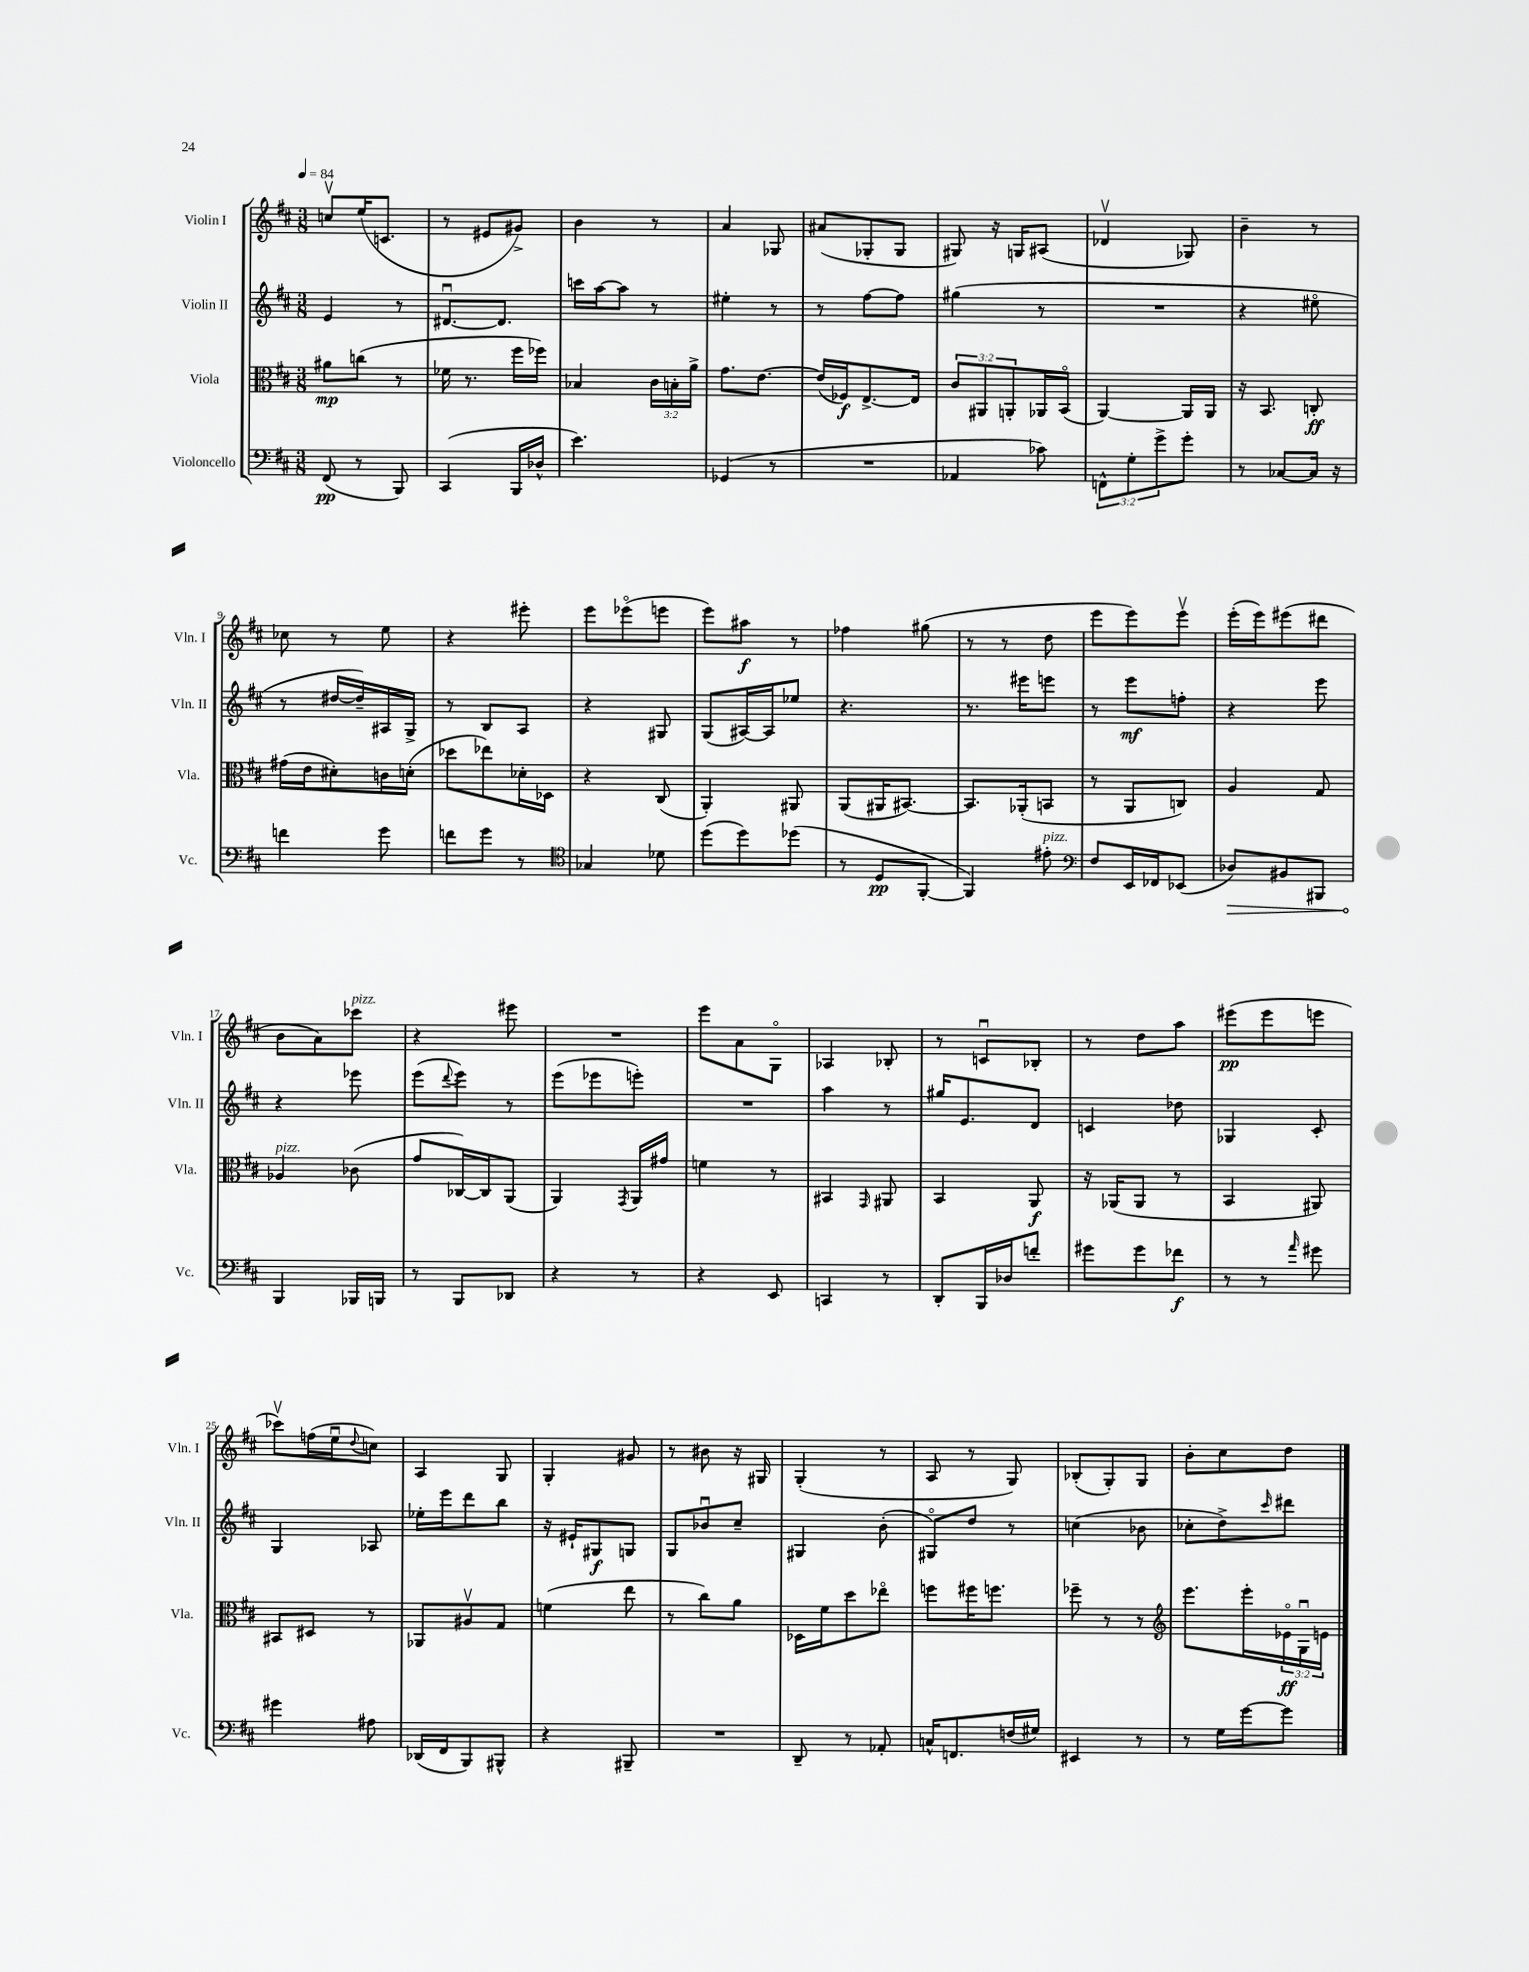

**kern	**kern	**kern	**kern
*staff4	*staff3	*staff2	*staff1
*clefF4	*clefC3	*clefG2	*clefG2
*k[f#c#]	*k[f#c#]	*k[f#c#]	*k[f#c#]
*M3/8	*M3/8	*M3/8	*M3/8
*MM84	*MM84	*MM84	*MM84
(8FF#/	8a#\L	4e/	8ccv/L
8r	(8cc\J	.	(16ee/K
.	.	.	8.c/J
8BBB/)	8r	8r	.
=	=	=	=
(4CC#/	16f-\	[8.d#u/L	8r
.	8.r	.	.
.	.	.	8e#/L
.	.	8.d#/]J	.
16BBB/LL	16ff#\LL	.	8g#^/J)
16D-^^/JJ	16ff-\JJ)	.	.
=	=	=	=
4.e\)	4B-/	16ccc\LL	4b\
.	.	[16aa\J	.
.	.	8aa\]J	.
.	24c#\LL	8r	8r
.	24B'\	.	.
.	24a^\JJ	.	.
=	=	=	=
(4GG-/	8.g\L	4ee#'\	4a/
.	[8.e\J	.	.
8r	.	8r	8G-/
=	=	=	=
4.r	(16e/]LL	8r	(8a#/L
.	16F-/J)	.	.
.	[8.E^/	[8ff#\L	8G-'/
.	.	8ff#\]J	8G-/J
.	16E/]Jk	.	.
=	=	=	=
4AA-/	12c#/L	(4gg#\	8G#/)
.	12AA#/	.	.
.	.	.	16r
.	12AA'/	.	.
.	.	.	16G/LK
8c-\)	16AA-/L	8r	(8A#/J
.	(16BBo/JJ	.	.
=	=	=	=
12FF^^\L	[4AA/)	4.r	4d-v/
12G'\	.	.	.
12g^\	.	.	.
8g'\J	16AA/]LL	.	8G-/)
.	16AA/JJ	.	.
=	=	=	=
8r	16r	4r	4b~\
.	8.BB/	.	.
[8C-/L	.	.	.
16C-/]Jk	8C'/	8ee#o\	8r
16r	.	.	.
=	=	=	=
4f\	(16g#\LL	8r	8cc-\
.	16e\J	.	.
.	8d#'\)	[16dd#/LL	8r
.	.	16dd#~/])	.
8g\	16c\L	16A#/	8ee\
.	(16d'\JJ	16G^/JJ	.
=	=	=	=
8f\L	8dd-\L	8r	4r
8g\J	8ee-\)	8B/L	.
8r	16d-'\L	8A/J	8eee#'\
.	16D-\JJ	.	.
=	=	=	=
*clefC4	*	*	*
4G-/	4r	4r	8eee\L
.	.	.	(8eee-o\
8d-\	(8C#/	8G#/	8eee\J
=	=	=	=
(8dd\L	4AA'/)	(8G/L	8eee\L)
8dd\)	.	[16A#/L)	8aa#\J
.	.	16A#/]J	.
(8dd-\J	8AA#/	8ee-/J	8r
=	=	=	=
8r	(8AA/L	4.r	4ff-\
8D/L	16AA#/K	.	.
.	[8.BB#/J)	.	.
[8FF#'/J	.	.	(8gg#\
=	=	=	=
4FF#/])	8.BB#/]L	8.r	8r
.	.	.	8r
.	(16AA-'/k	16eee#\LK	.
8e#'\	8BB/J	8eee\J	8dd\
=	=	=	=
*clefF4	*	*	*
8F#/L	8r	8r	8eee\L
16EE/L	8AA/L	8eee\L	8eee\)
16FF-/J	.	.	.
(8EE-/J	8C/J)	8ff'\J	8eeev\J
=	=	=	=
8D-/L)	4A/	4r	(16eee'\LL
.	.	.	16eee\J)
8BB#/	.	.	(8eee#\
8BBB#/J	8G/	8eee\	8ddd#\J
=	=	=	=
4BBB/	4A-/	4r	8b\L
.	.	.	8a\)
16BBB-/LL	(8c-\	8eee-\	8ccc-\J
16BBB/JJ	.	.	.
=	=	=	=
8r	8g/L	(8eee\L	4r
.	.	8qqddd/	.
8BBB/L	[16C-/L)	8eee\J)	.
.	16C-/]J	.	.
8DD-/J	(8AA/J	8r	8eee#\
=	=	=	=
4r	4AA/)	(8eee\L	4.r
.	.	8eee-\	.
.	8qGG/	.	.
8r	16AA/LL	8eee'\J)	.
.	16g#/JJ	.	.
=	=	=	=
4r	4f\	4.r	8eee\L
.	.	.	8a\
8EE/	8r	.	8Go\J
=	=	=	=
4CC/	4BB#/	4aa\	4A-/
.	16qqGG/	.	.
8r	8AA#/	8r	8B-'/
=	=	=	=
8DD'/L	4BB/	16gg#/LK	8r
.	.	8.e/	.
16BBB/L	.	.	8cu/L
16D-/J	.	.	.
8f'/J	8AA/	8d/J	8B-'/J
=	=	=	=
8g#\L	16r	4c/	8r
.	(16AA-/LK	.	.
8g#\	8AA-/J	.	8dd\L
8f-\J	8r	8dd-\	8aa\J
=	=	=	=
8r	4BB/	4G-/	(8eee#\L
8r	.	.	8eee#\
16qqa/	.	.	.
8g#\	8AA#/)	8c#'/	8eee\J
=	=	=	=
4g#\	8BB#/L	4G/	8ccc-v\L)
.	8D#/J	.	(16ff\L
.	.	.	16eeu\J
.	.	.	8qqdd/
8A#\	8r	8A-/	8cc\J)
=	=	=	=
(16DD-/LL	8AA-/L	16ee-'\LL	4A/
16FF#/J	.	16eee\J	.
8BBB/)	8A#v/	8ddd\	.
8BBB#^^/J	8G/J	8bb\J	8G/
=	=	=	=
4r	(4f\	16r	4G'/
.	.	16e#`/LK	.
.	.	8G#/	.
8BBB#~/	8ee\	8G/J	8g#/
=	=	=	=
4.r	8r	8G/L	8r
.	8cc#\L)	8b-u/	8b#\
.	8a\J	8cc#~/J	16r
.	.	.	16G#/
=	=	=	=
8DD~/	16D-\LL	4G#/	(4G'/
.	16f#\J	.	.
8r	8dd\	.	.
8AA-'/	8ee-o\J	(8b'\	8r
=	=	=	=
16C^^/LK	8ff\L	8G#o/L)	8A/
8.FF/	.	.	.
.	16ff#\K	8dd/J	8r
.	8.ff\J	.	.
(16F/L	.	8r	8G/)
16G#/JJ)	.	.	.
=	=	=	=
4EE#/	8ff-~\	(4cc\	(8B-'/L
.	8r	.	8G'/)
8r	8r	8b-\	8G/J
=	=	=	=
*	*clefG2	*	*
8r	8.eee\L	8cc-'\L	8b'\L
16G\LL	.	8dd^\)	8cc#\
[16g\J	16eee'\L	.	.
.	.	16qqccc#/	.
8g\]J	24e-o\	8ddd#\J	8dd\J
.	24Gu\	.	.
.	24e\JJ	.	.
==	==	==	==
*-	*-	*-	*-
